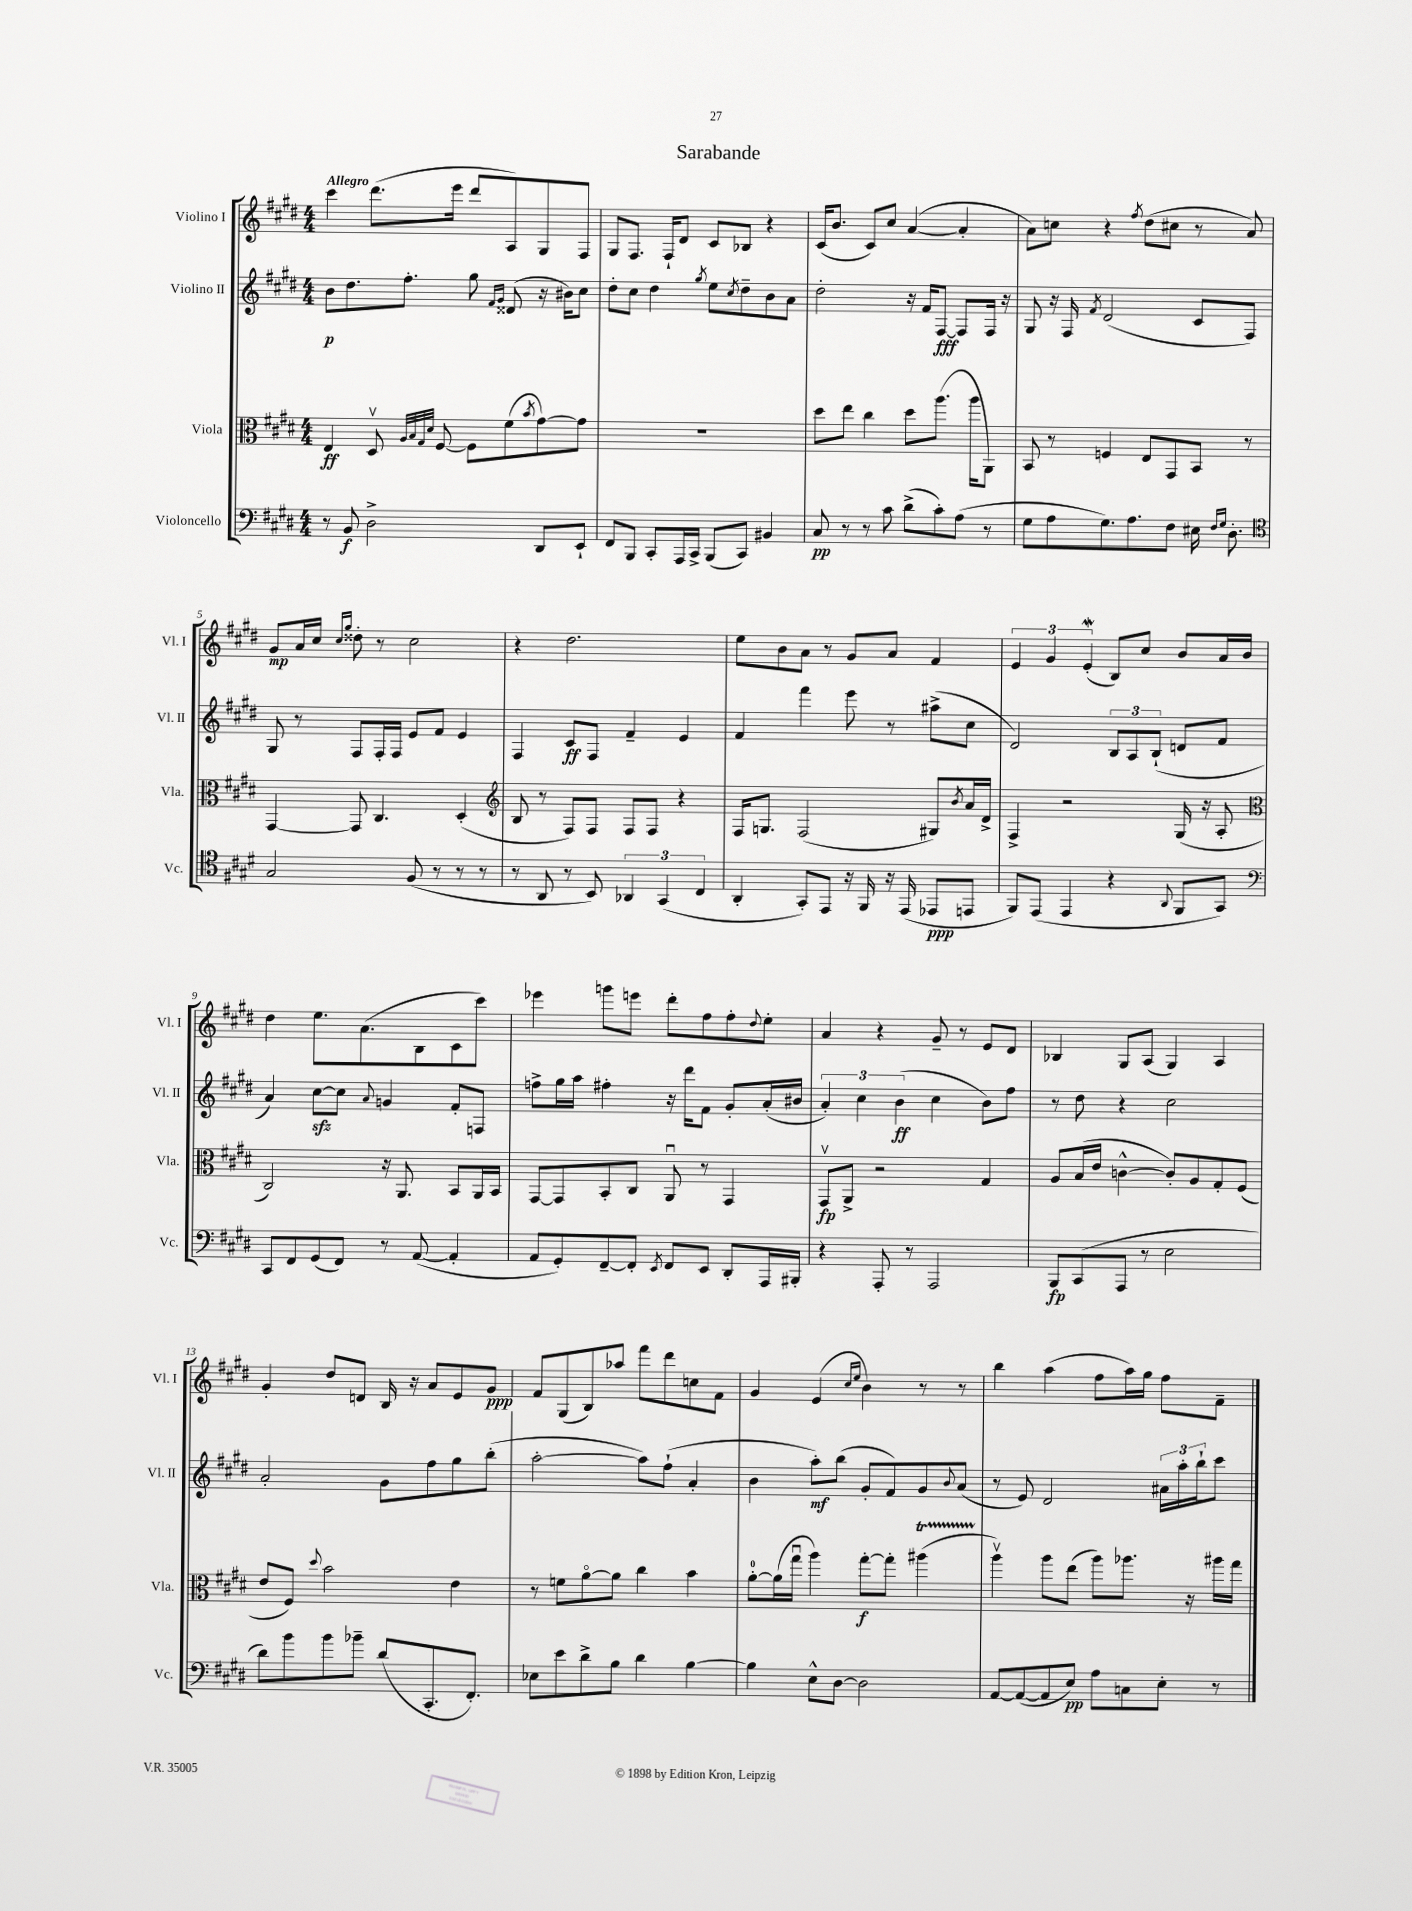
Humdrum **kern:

**kern	**dynam	**kern	**dynam	**kern	**dynam	**kern	**dynam
*part4	*part4	*part3	*part3	*part2	*part2	*part1	*part1
*staff4	*staff4	*staff3	*staff3	*staff2	*staff2	*staff1	*staff1
*I"Violoncello	*	*I"Viola	*	*I"Violino II	*	*I"Violino I	*
*I'Vc.	*	*I'Vla.	*	*I'Vl. II	*	*I'Vl. I	*
*clefF4	*	*clefC3	*	*clefG2	*	*clefG2	*
*k[f#c#g#d#]	*	*k[f#c#g#d#]	*	*k[f#c#g#d#]	*	*k[f#c#g#d#]	*
*M4/4	*	*M4/4	*	*M4/4	*	*M4/4	*
=1	=1	=1	=1	=1	=1	=1	=1
!	!	!	!	!	!	!LO:TX:a:B:t=Allegro	!
8r	.	4E/	ff	8b\L	p	4ccc#\	.
8BB/	f	.	.	8.dd#\	.	.	.
2D#^\	.	8D#v/	.	.	.	(8.ddd#\L	.
.	.	.	.	8.ff#'\J	.	.	.
.	.	32qqA/LLL	.	.	.	.	.
.	.	32qqB/	.	.	.	.	.
.	.	32qqG#/	.	.	.	.	.
.	.	32qqd#/JJJ	.	.	.	.	.
.	.	[8F#/	.	.	.	.	.
.	.	.	.	.	.	16eee\Jk	.
.	.	8F#\L]	.	8gg#\	.	8ddd#/L	.
.	.	.	.	16qqf#/LL	.	.	.
.	.	.	.	16qqg#/JJ	.	.	.
.	.	(8f#\	.	(8d##X/	.	8A/)	.
.	.	8qb/	.	.	.	.	.
8DD#/L	.	[8g#\)	.	16r	.	8G#/	.
.	.	.	.	16b#X\KL)	.	.	.
8EE`/J	.	8g#\J]	.	8cc#\J	.	8F#/J	.
=2	=2	=2	=2	=2	=2	=2	=2
8FF#/L	.	1r	.	8dd#'\L	.	8G#/L	.
8BBB/J	.	.	.	8cc#\J	.	8.F#/J	.
8CC#'/L	.	.	.	4dd#\	.	.	.
.	.	.	.	.	.	16F#`/KL	.
16AAA/L	.	.	.	.	.	8d#/J	.
16CC#^/JJ	.	.	.	.	.	.	.
.	.	.	.	8qgg#/	.	.	.
(8BBB/L	.	.	.	8ee\L	.	8c#/L	.
.	.	.	.	8qcc#/	.	.	.
8CC#/J)	.	.	.	8dd#~\	.	8B-X/J	.
4BB#X/	.	.	.	8b\	.	4r	.
.	.	.	.	8a\J	.	.	.
=3	=3	=3	=3	=3	=3	=3	=3
8C#/	pp	8dd#\L	.	2dd#'\	.	(16c#/KL	.
.	.	.	.	.	.	8.b/J	.
8r	.	8ee\J	.	.	.	.	.
8r	.	4cc#\	.	.	.	8c#/L)	.
8c#\	.	.	.	.	.	8cc#/J	.
(8d#^\L	.	8dd#\L	.	16r	.	([4a/	.
.	.	.	.	16f#/KL	.	.	.
8c#'\)	.	(8.aa\J	.	[8F#/J	fff	.	.
(8A\J	.	.	.	8F#/L]	.	4a'/]	.
.	.	16aa\KL	.	.	.	.	.
8r	.	8AA\J)	.	16F#/Jk	.	.	.
.	.	.	.	16r	.	.	.
=4	=4	=4	=4	=4	=4	=4	=4
8G#\L	.	8BB/	.	8G#/	.	8a\L)	.
8A\	.	8r	.	16r	.	8ccn\J	.
.	.	.	.	16F#/	.	.	.
.	.	.	.	8qf#/	.	.	.
8.G#\)	.	4Fn/	.	(2d#/	.	4r	.
8.A\	.	.	.	.	.	.	.
.	.	.	.	.	.	8qff#/	.
.	.	8E/L	.	.	.	(8dd#\L	.
8F#\J	.	8GG#/	.	.	.	8cc#X\J	.
16E#X\	.	8BB/J	.	8c#/L	.	8r	.
16qqF#/LL	.	.	.	.	.	.	.
16qqG#/JJ	.	.	.	.	.	.	.
8.D#'\	.	.	.	.	.	.	.
.	.	8r	.	8F#/J)	.	8a/)	.
!!LO:LB:g=z
=5	=5	=5	=5	=5	=5	=5	=5
*clefC4	*	*	*	*	*	*	*
2G#/	.	[4GG#/	.	8G#/	.	8g#/L	mp
.	.	.	.	8r	.	16a/L	.
.	.	.	.	.	.	16cc#/JJ	.
.	.	.	.	.	.	16qqcc#/LL	.
.	.	.	.	.	.	16qqgg#/JJ	.
.	.	8GG#/]	.	8F#/L	.	8dd##X'\	.
.	.	4.C#/	.	16F#'/L	.	8r	.
.	.	.	.	16F#/JJ	.	.	.
(8F#/	.	.	.	8e/L	.	2cc#\	.
8r	.	.	.	8f#/J	.	.	.
8r	.	(4D#'/	.	4e/	.	.	.
8r	.	.	.	.	.	.	.
=6	=6	=6	=6	=6	=6	=6	=6
*	*	*clefG2	*	*	*	*	*
8r	.	8B/	.	4F#/	.	4r	.
8AA/	.	8r	.	.	.	.	.
8r	.	8F#/L)	.	8c#/L	ff	2.dd#\	.
8BB/)	.	8F#/J	.	8F#/J	.	.	.
6AA-X/	.	8F#/L	.	4f#~/	.	.	.
.	.	8F#/J	.	.	.	.	.
(6GG#/	.	.	.	.	.	.	.
.	.	4r	.	4e/	.	.	.
6C#/	.	.	.	.	.	.	.
=7	=7	=7	=7	=7	=7	=7	=7
4AA'/	.	16F#/KL	.	4f#/	.	8ee\L	.
.	.	8.Gn/J	.	.	.	.	.
.	.	.	.	.	.	8b\	.
8GG#'/L)	.	(2F#/	.	4fff#\	.	8a\J	.
8EE/J	.	.	.	.	.	8r	.
16r	.	.	.	8eee\	.	8g#/L	.
16FF#/	.	.	.	.	.	.	.
16r	.	.	.	8r	.	8a/J	.
(16EE/	.	.	.	.	.	.	.
8EE-X/L	ppp	8G#X/L)	.	(8aa#X^\L	.	4f#/	.
.	.	8qb/	.	.	.	.	.
8EEn/J	.	16a/L	.	8cc#\J	.	.	.
.	.	16d#^/JJ	.	.	.	.	.
=8	=8	=8	=8	=8	=8	=8	=8
8FF#/L)	.	4F#^/	.	2d#/)	.	6e/	.
(8EE/J	.	.	.	.	.	.	.
.	.	.	.	.	.	6g#/	.
4EE/	.	2r	.	.	.	.	.
.	.	.	.	.	.	(6ew'/	.
4r	.	.	.	12B/L	.	8B/L)	.
.	.	.	.	12A/	.	.	.
.	.	.	.	.	.	8cc#/J	.
.	.	.	.	(12B`/J	.	.	.
8qqAA/	.	.	.	.	.	.	.
8FF#/L	.	(16G#/	.	8dn/L	.	8b/L	.
.	.	16r	.	.	.	.	.
8GG#/J)	.	8A'/	.	8f#/J	.	16a/L	.
.	.	.	.	.	.	16b/JJ	.
!!LO:LB:g=z
=9	=9	=9	=9	=9	=9	=9	=9
*clefF4	*	*clefC3	*	*	*	*	*
8CC#/L	.	2C#/)	.	4a/)	.	4dd#\	.
8FF#/	.	.	.	.	.	.	.
(8GG#/	.	.	.	[8cc#zz\L	.	8.ee\L	.
8FF#/J)	.	.	.	8cc#\J]	.	.	.
.	.	.	.	.	.	(8.a\	.
.	.	.	.	8qqa/	.	.	.
8r	.	16r	.	4gn/	.	.	.
.	.	8.AA/	.	.	.	.	.
([8AA/	.	.	.	.	.	8B\	.
4AA'/]	.	8BB/L	.	8f#'/L	.	8c#\	.
.	.	16AA/L	.	8Fn/J	.	8ccc#\J)	.
.	.	16BB/JJ	.	.	.	.	.
=10	=10	=10	=10	=10	=10	=10	=10
8AA/L	.	[8GG#/L	.	8ffn^\L	.	4eee-X\	.
8GG#'/)	.	8GG#/]	.	16gg#\L	.	.	.
.	.	.	.	16aa\JJ	.	.	.
[8FF#~/	.	8BB'/	.	4ff#X'\	.	8gggn\L	.
8FF#'/J]	.	8C#/J	.	.	.	8eeen\J	.
8qEE/	.	.	.	.	.	.	.
8FF#/L	.	8AAu/	.	16r	.	8ddd#'\L	.
.	.	.	.	16ddd#\KL	.	.	.
8EE/J	.	8r	.	8f#\J	.	8ff#\	.
8DD#'/L	.	4GG#/	.	8g#'/L	.	8ff#'\	.
.	.	.	.	.	.	8qqdd#/	.
16AAA/L	.	.	.	(16a'/L	.	8ee'\J	.
16BBB#X'/JJ	.	.	.	16b#X/JJ	.	.	.
=11	=11	=11	=11	=11	=11	=11	=11
4r	.	8GG#v/L	fp	6a'/)	.	4a/	.
.	.	8AA^/J	.	.	.	.	.
.	.	.	.	6cc#\	.	.	.
8AAA'/	.	2r	.	.	.	4r	.
.	.	.	.	(6b\	ff	.	.
8r	.	.	.	.	.	.	.
2AAA/	.	.	.	4cc#\	.	8g#~/	.
.	.	.	.	.	.	8r	.
.	.	4G#/	.	8b\L)	.	8e/L	.
.	.	.	.	8ff#\J	.	8d#/J	.
=12	=12	=12	=12	=12	=12	=12	=12
8BBB/L	fp	8A/L	.	8r	.	4B-X/	.
(8CC#/	.	(16B/L	.	8dd#\	.	.	.
.	.	16e/JJ	.	.	.	.	.
8AAA/J	.	[4cn^^\	.	4r	.	8G#/L	.
8r	.	.	.	.	.	(8A/J	.
2E\	.	8c'/L])	.	2cc#\	.	4G#/)	.
.	.	8A/	.	.	.	.	.
.	.	8G#'/	.	.	.	4A/	.
.	.	(8F#/J	.	.	.	.	.
!!LO:LB:g=z
=13	=13	=13	=13	=13	=13	=13	=13
8d#\L)	.	8e/L	.	2a'/	.	4g#'/	.
8b\	.	8F#/J)	.	.	.	.	.
.	.	8qqdd#/	.	.	.	.	.
8b\	.	2b\	.	.	.	8dd#/L	.
8b-X~\J	.	.	.	.	.	8dn/J	.
(8d#/L	.	.	.	8g#\L	.	16B/	.
.	.	.	.	.	.	16r	.
8.CC#'/	.	.	.	8ff#\	.	8a/L	.
.	.	4e\	.	8gg#\	.	8e/	.
8.FF#'/J)	.	.	.	.	.	.	.
.	.	.	.	(8bb'\J	.	8g#/J	ppp
=14	=14	=14	=14	=14	=14	=14	=14
8E-X\L	.	8r	.	[2aa'\	.	8f#/L	.
8e\	.	8fn\L	.	.	.	(8G#/	.
8d#^\	.	[8a\	.	.	.	8B/)	.
8B\J	.	8a\J]	.	.	.	8aa-X/J	.
4d#\	.	4cc#\	.	8aa\L])	.	8fff#\L	.
.	.	.	.	(8ff#`\J	.	8ddd#\	.
[4B\	.	4b\	.	4a'/	.	8ccn\	.
.	.	.	.	.	.	8f#\J	.
=15	=15	=15	=15	=15	=15	=15	=15
4B\]	.	[8a'\L	.	4b\	.	4g#/	.
.	.	(16a\L]	.	.	.	.	.
.	.	16gg#u\JJ	.	.	.	.	.
8E^^\L	.	4aa\)	.	8aa'\L)	mf	(4e/	.
[8D#\J	.	.	.	(8bb\J	.	.	.
.	.	.	.	.	.	16qqcc#/LL	.
.	.	.	.	.	.	16qqee/JJ	.
2D#\]	.	[8gg#'\L	f	8g#'/L	.	4b\)	.
.	.	8gg#'\J]	.	8f#/)	.	.	.
.	.	(4aa#Xt\	.	8g#/	.	8r	.
.	.	.	.	8qqb/	.	.	.
.	.	.	.	(8a/J	.	8r	.
=16	=16	=16	=16	=16	=16	=16	=16
[8AA/L	.	4aav\)	.	8r	.	4bb\	.
(8AA/_	.	.	.	8e/)	.	.	.
8AA/]	.	8aa\L	.	2d#/	.	(4aa\	.
8E/J)	pp	(8ee\J	.	.	.	.	.
8A\L	.	8aa\L)	.	.	.	8ff#\L	.
8Cn\	.	8.aa-X\J	.	.	.	16aa\L)	.
.	.	.	.	.	.	16gg#\JJ	.
8E'\J	.	.	.	24a#X\LL	.	8ff#\L	.
.	.	.	.	24aa'\	.	.	.
.	.	16r	.	.	.	.	.
.	.	.	.	24bb`\J	.	.	.
8r	.	16aa#X\LL	.	8ccc#\J	.	8f#~\J	.
.	.	16gg#\JJ	.	.	.	.	.
==	==	==	==	==	==	==	==
*-	*-	*-	*-	*-	*-	*-	*-
